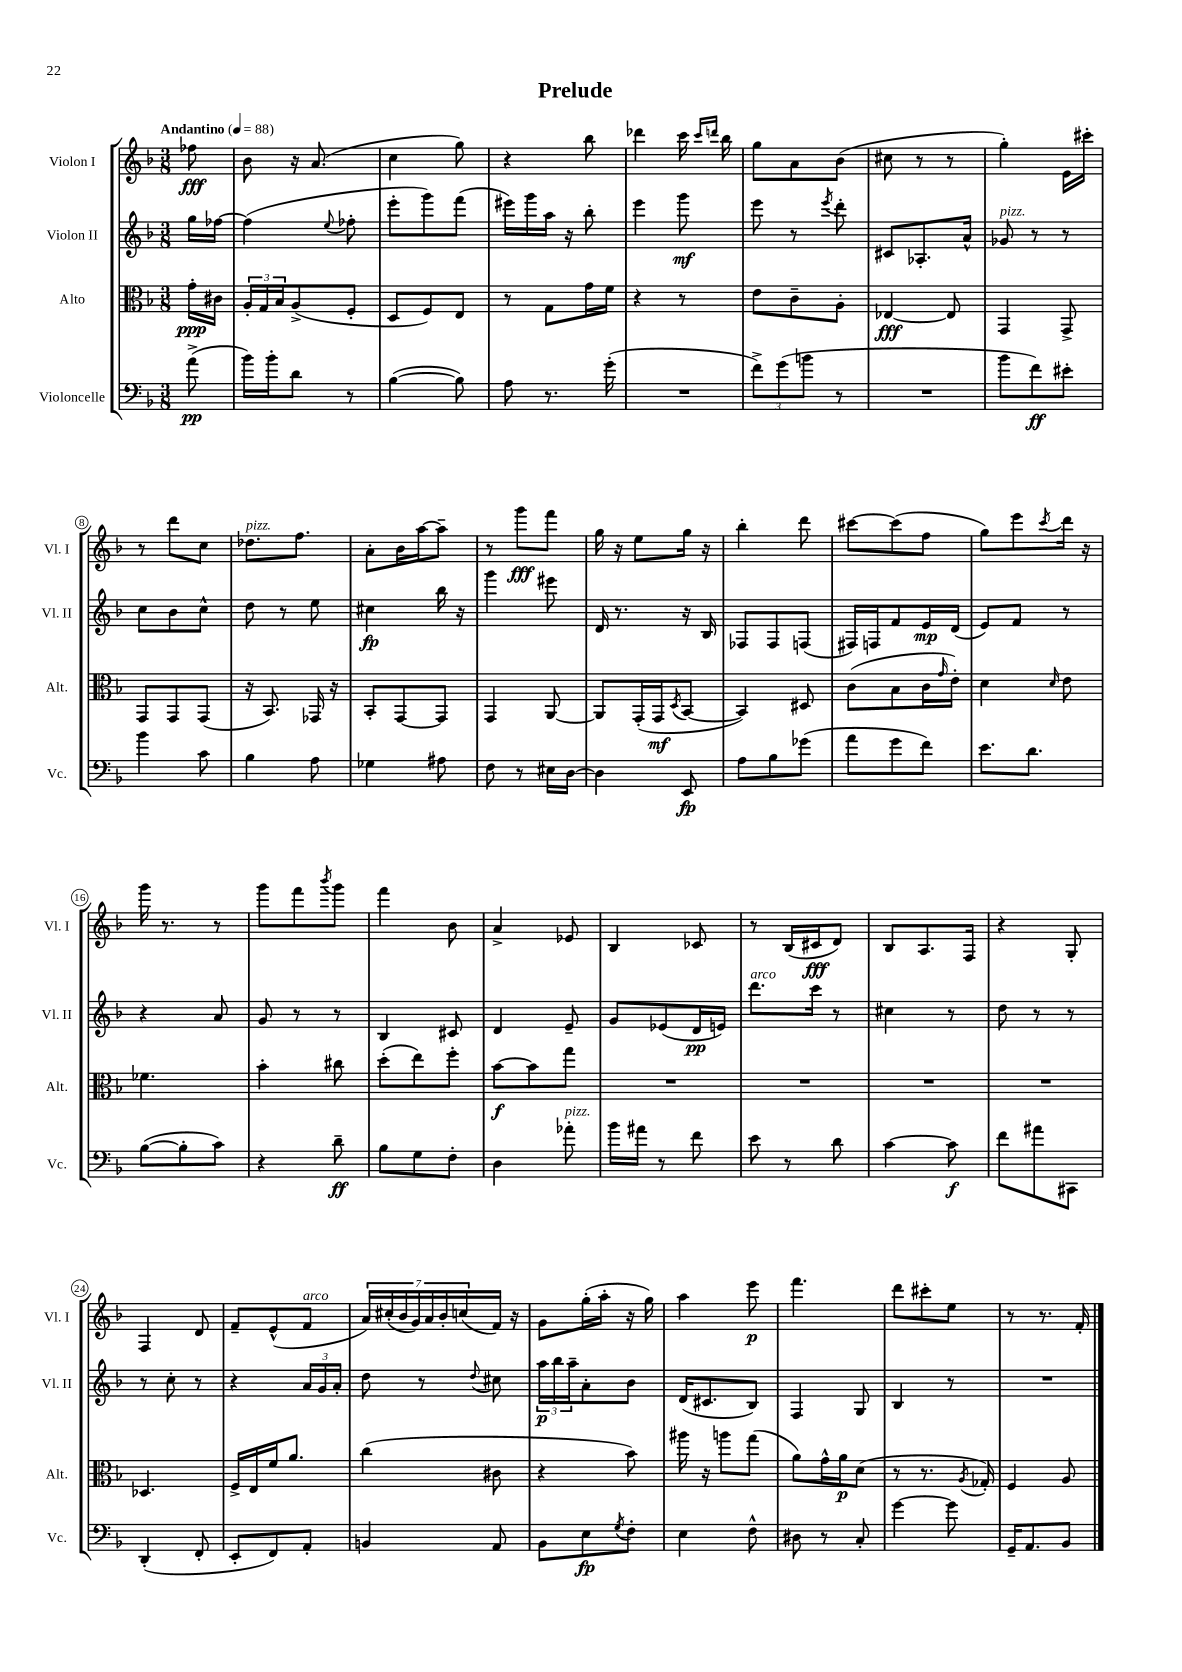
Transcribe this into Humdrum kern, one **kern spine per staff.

**kern	**dynam	**kern	**dynam	**kern	**dynam	**kern	**dynam
*part4	*part4	*part3	*part3	*part2	*part2	*part1	*part1
*staff4	*staff4	*staff3	*staff3	*staff2	*staff2	*staff1	*staff1
*I"Violoncelle	*	*I"Alto	*	*I"Violon II	*	*I"Violon I	*
*I'Vc.	*	*I'Alt.	*	*I'Vl. II	*	*I'Vl. I	*
*clefF4	*	*clefC3	*	*clefG2	*	*clefG2	*
*k[b-]	*	*k[b-]	*	*k[b-]	*	*k[b-]	*
*M3/8	*	*M3/8	*	*M3/8	*	*M3/8	*
*MM88	*	*MM88	*	*MM88	*	*MM88	*
=	=	=	=	=	=	=	=
!	!	!	!	!	!	!LO:TX:a:B:t=Andantino	!
(8a^\	pp	16g'\LL	ppp	16gg\LL	.	8ff-X\	fff
.	.	16c#X\JJ	.	[16ff-X\JJ	.	.	.
=1	=1	=1	=1	=1	=1	=1	=1
16b-\LL)	.	24A'/LL	.	(4ff-\]	.	8b-\	.
.	.	24G/	.	.	.	.	.
16b-'\J	.	.	.	.	.	.	.
.	.	24B-/J	.	.	.	.	.
8d\J	.	(8A^/	.	.	.	16r	.
.	.	.	.	.	.	(8.a/	.
.	.	.	.	8qqee/	.	.	.
8r	.	8F'/J	.	8ff-X'\	.	.	.
=2	=2	=2	=2	=2	=2	=2	=2
([4B-\	.	8D/L	.	8eee'\L	.	4cc\	.
.	.	8F/)	.	8ggg\)	.	.	.
8B-\])	.	8E/J	.	(8fff\J	.	8gg\)	.
=3	=3	=3	=3	=3	=3	=3	=3
8A\	.	8r	.	16eee#X\LL)	.	4r	.
.	.	.	.	16ggg\	.	.	.
8.r	.	8G\L	.	16aa\JJ	.	.	.
.	.	.	.	16r	.	.	.
.	.	16g\L	.	8bb-'\	.	8bb-\	.
(16g'\	.	16f\JJ	.	.	.	.	.
=4	=4	=4	=4	=4	=4	=4	=4
4.r	.	4r	.	4eee\	.	4ddd-X\	.
.	.	8r	.	8ggg\	mf	16ccc\	.
.	.	.	.	.	.	16qqccc/LL	.
.	.	.	.	.	.	16qqdddn/JJ	.
.	.	.	.	.	.	16bb-\	.
=5	=5	=5	=5	=5	=5	=5	=5
12f^\L)	.	8e\L	.	8eee\	.	8gg\L	.
(12g\	.	.	.	.	.	.	.
.	.	8c~\	.	8r	.	8a\	.
12bn\J	.	.	.	.	.	.	.
.	.	.	.	8qeee/	.	.	.
8r	.	8A'\J	.	8ddd'\	.	(8b-\J	.
=6	=6	=6	=6	=6	=6	=6	=6
4.r	.	[4E-X/	fff	8c#X/L	.	8cc#X\	.
.	.	.	.	8.A-X'/	.	8r	.
.	.	8E-/]	.	.	.	8r	.
.	.	.	.	16a^^/Jk	.	.	.
=7	=7	=7	=7	=7	=7	=7	=7
!	!	!	!	!LO:TX:a:i:t=pizz.	!	!	!
8b-\L	.	4GG/	.	8g-X/	.	4gg'\)	.
8f\)	ff	.	.	8r	.	.	.
8e#X'\J	.	8GG^/	.	8r	.	16e\LL	.
.	.	.	.	.	.	16ccc#X'\JJ	.
!!LO:LB:g=z
=8	=8	=8	=8	=8	=8	=8	=8
4b-\	.	8GG/L	.	8cc\L	.	8r	.
.	.	8GG/	.	8b-\	.	8ddd\L	.
8c\	.	(8GG/J	.	8cc^^\J	.	8cc\J	.
=9	=9	=9	=9	=9	=9	=9	=9
!	!	!	!	!	!	!LO:TX:a:i:t=pizz.	!
4B-\	.	16r	.	8dd\	.	8.dd-X\L	.
.	.	8.BB-/)	.	.	.	.	.
.	.	.	.	8r	.	.	.
.	.	.	.	.	.	8.ff\J	.
8A\	.	16GG-X/	.	8ee\	.	.	.
.	.	16r	.	.	.	.	.
=10	=10	=10	=10	=10	=10	=10	=10
4G-X\	.	8BB-'/L	.	4cc#X\	fp	8a'\L	.
.	.	[8GG/	.	.	.	16b-\L	.
.	.	.	.	.	.	[16aa\J	.
8A#X\	.	8GG/J]	.	16bb-\	.	8aa~\J]	.
.	.	.	.	16r	.	.	.
=11	=11	=11	=11	=11	=11	=11	=11
8F\	.	4GG/	.	4ggg\	.	8r	.
8r	.	.	.	.	.	8ggg\L	fff
16E#X\LL	.	[8AA/	.	8eee#X\	.	8fff\J	.
[16D\JJ	.	.	.	.	.	.	.
=12	=12	=12	=12	=12	=12	=12	=12
4D\]	.	8AA/L]	.	16d/	.	16gg\	.
.	.	.	.	8.r	.	16r	.
.	.	(16GG'/L	.	.	.	8ee\L	.
.	.	16GG/J	mf	.	.	.	.
.	.	8qD/	.	.	.	.	.
8EE/	fp	[8BB-/J	.	16r	.	16gg\Jk	.
.	.	.	.	16B-/	.	16r	.
=13	=13	=13	=13	=13	=13	=13	=13
8A\L	.	4BB-/])	.	8F-X/L	.	4bb-'\	.
8B-\	.	.	.	8F-/	.	.	.
(8g-X\J	.	8D#X/	.	(8Fn/J	.	8ddd\	.
=14	=14	=14	=14	=14	=14	=14	=14
8a\L	.	(8c\L	.	16F#X/LL)	.	[8ccc#X\L	.
.	.	.	.	16Fn/J	.	.	.
8g\	.	8B-\	.	8f/	.	(8ccc#\]	.
8f\J)	.	16c\L	.	16e/L	mp	8ff\J	.
.	.	16qqg/	.	.	.	.	.
.	.	16e'\JJ)	.	(16d/JJ	.	.	.
=15	=15	=15	=15	=15	=15	=15	=15
8.e\L	.	4d\	.	8e/L)	.	8gg\L)	.
.	.	.	.	8f/J	.	8eee\	.
8.d\J	.	.	.	.	.	.	.
.	.	16qqd/	.	.	.	8qccc/	.
.	.	8e\	.	8r	.	16ddd\Jk	.
.	.	.	.	.	.	16r	.
!!LO:LB:g=z
=16	=16	=16	=16	=16	=16	=16	=16
([8B-\L	.	4.f-X\	.	4r	.	16ggg\	.
.	.	.	.	.	.	8.r	.
8B-'\]	.	.	.	.	.	.	.
8c\J)	.	.	.	8a/	.	8r	.
=17	=17	=17	=17	=17	=17	=17	=17
4r	.	4b-'\	.	8g/	.	8ggg\L	.
.	.	.	.	8r	.	8fff\	.
.	.	.	.	.	.	8qbbb-/	.
8d~\	ff	8cc#X\	.	8r	.	8ggg\J	.
=18	=18	=18	=18	=18	=18	=18	=18
8B-\L	.	(8dd'\L	.	4B-/	.	4fff\	.
8G\	.	8ee\)	.	.	.	.	.
8F'\J	.	8ff'\J	.	8c#X/	.	8b-\	.
=19	=19	=19	=19	=19	=19	=19	=19
4D\	.	[8b-\L	f	4d/	.	4a^/	.
.	.	8b-\]	.	.	.	.	.
!LO:TX:a:i:t=pizz.	!	!	!	!	!	!	!
8a-X'\	.	8gg\J	.	8e~/	.	8e-X/	.
=20	=20	=20	=20	=20	=20	=20	=20
16b-\LL	.	4.r	.	8g/L	.	4B-/	.
16a#X\JJ	.	.	.	.	.	.	.
8r	.	.	.	(8e-X/	.	.	.
8f\	.	.	.	16d/L	pp	8c-X/	.
.	.	.	.	16en/JJ)	.	.	.
=21	=21	=21	=21	=21	=21	=21	=21
!	!	!	!	!LO:TX:a:i:t=arco	!	!	!
8e\	.	4.r	.	8.ddd\L	.	8r	.
8r	.	.	.	.	.	(16B-/LL	.
.	.	.	.	16ccc\Jk	.	16c#X/J	fff
8d\	.	.	.	8r	.	8d/J)	.
=22	=22	=22	=22	=22	=22	=22	=22
[4c\	.	4.r	.	4cc#X\	.	8B-/L	.
.	.	.	.	.	.	8.A/	.
8c\]	f	.	.	8r	.	.	.
.	.	.	.	.	.	16F/Jk	.
=23	=23	=23	=23	=23	=23	=23	=23
8f\L	.	4.r	.	8dd\	.	4r	.
8a#X\	.	.	.	8r	.	.	.
8CC#X\J	.	.	.	8r	.	8G'/	.
!!LO:LB:g=z
=24	=24	=24	=24	=24	=24	=24	=24
(4DD'/	.	4.D-X/	.	8r	.	4F/	.
.	.	.	.	8cc'\	.	.	.
8FF'/	.	.	.	8r	.	8d/	.
=25	=25	=25	=25	=25	=25	=25	=25
8EE'/L	.	16F^/LL	.	4r	.	8f~/L	.
.	.	16E/	.	.	.	.	.
8FF/)	.	16f/J	.	.	.	(8e^^/	.
.	.	8.a/J	.	.	.	.	.
!	!	!	!	!	!	!LO:TX:a:i:t=arco	!
8AA'/J	.	.	.	24a/LL	.	8f/J	.
.	.	.	.	24g/	.	.	.
.	.	.	.	24a'/JJ	.	.	.
=26	=26	=26	=26	=26	=26	=26	=26
4BBn/	.	(4cc\	.	8dd\	.	28a/LL)	.
.	.	.	.	.	.	(28cc#X'/	.
.	.	.	.	.	.	28b-/	.
.	.	.	.	.	.	28g/)	.
.	.	.	.	8r	.	.	.
.	.	.	.	.	.	28a/	.
.	.	.	.	.	.	28b-'/	.
.	.	.	.	.	.	(28ccn/	.
.	.	.	.	8qqdd/	.	.	.
8AA/	.	8c#X\	.	8cc#X\	.	16f/JJ)	.
.	.	.	.	.	.	16r	.
=27	=27	=27	=27	=27	=27	=27	=27
8BB-\L	.	4r	.	24aa\LL	p	8g\L	.
.	.	.	.	24bb-\	.	.	.
.	.	.	.	24aa~\J	.	.	.
8E\	fp	.	.	8a'\	.	(16gg'\L	.
.	.	.	.	.	.	16aa'\JJ	.
8qG/	.	.	.	.	.	.	.
8F'\J	.	8b-\)	.	8b-\J	.	16r	.
.	.	.	.	.	.	16gg\)	.
=28	=28	=28	=28	=28	=28	=28	=28
4E\	.	16aa#X\	.	(16d/KL	.	4aa\	.
.	.	16r	.	8.c#X/	.	.	.
.	.	8aan\L	.	.	.	.	.
8F^^\	.	(8gg\J	.	8B-/J)	.	8eee\	p
=29	=29	=29	=29	=29	=29	=29	=29
8D#X\	.	8a\L)	.	4F/	.	4.fff\	.
8r	.	16g^^\L	.	.	.	.	.
.	.	16a\J	p	.	.	.	.
8C'/	.	(8d\J	.	8G/	.	.	.
=30	=30	=30	=30	=30	=30	=30	=30
[4g\	.	8r	.	4B-/	.	8ddd\L	.
.	.	8.r	.	.	.	8ccc#X'\	.
8g\]	.	.	.	8r	.	8ee\J	.
.	.	8qA/	.	.	.	.	.
.	.	16G-X'/)	.	.	.	.	.
=31	=31	=31	=31	=31	=31	=31	=31
16GG~/KL	.	4F/	.	4.r	.	8r	.
8.AA/	.	.	.	.	.	.	.
.	.	.	.	.	.	8.r	.
8BB-/J	.	8A/	.	.	.	.	.
.	.	.	.	.	.	16f'/	.
==	==	==	==	==	==	==	==
*-	*-	*-	*-	*-	*-	*-	*-
